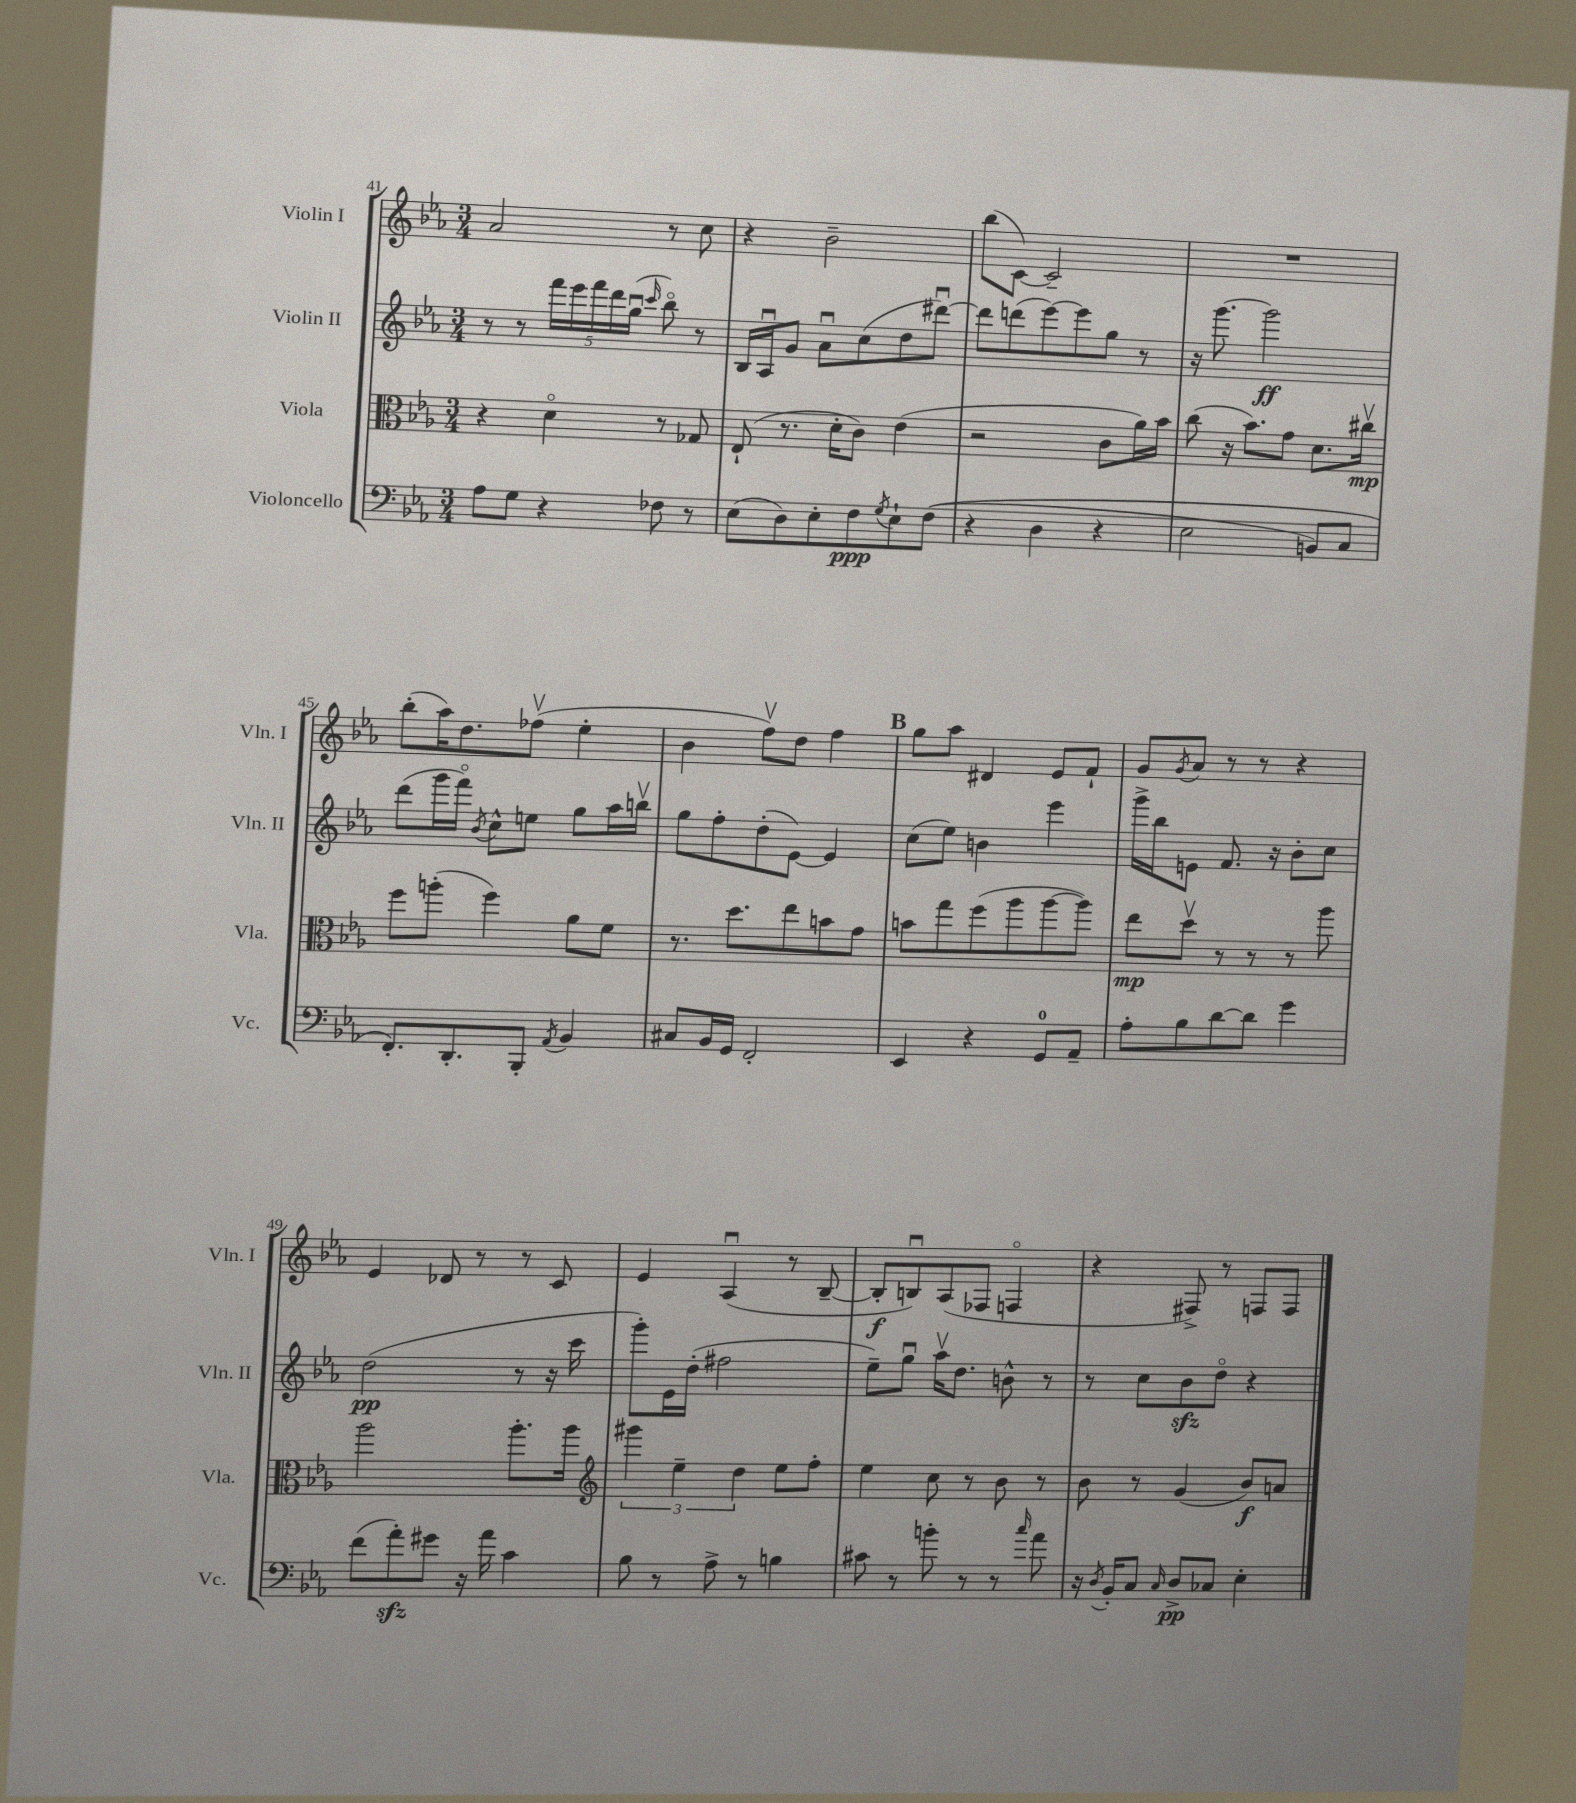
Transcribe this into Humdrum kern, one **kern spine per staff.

**kern	**kern	**kern	**kern
*staff4	*staff3	*staff2	*staff1
*clefF4	*clefC3	*clefG2	*clefG2
*k[b-e-a-]	*k[b-e-a-]	*k[b-e-a-]	*k[b-e-a-]
*M3/4	*M3/4	*M3/4	*M3/4
8A-	4r	8r	2a-
8G	.	8r	.
4r	4do	20fff	.
.	.	20eee-	.
.	.	20fff	.
.	.	20ddd	.
.	.	(20ggu	.
.	.	16qqccc	.
8F-	8r	8bb-o)	8r
8r	8G-	8r	8cc
=	=	=	=
(8E-	(8E-`	16B-	4r
.	.	16A-u	.
8D)	8.r	8g	.
8E-'	.	8a-u	2b-~
.	16d'	.	.
8F	8c)	(8cc	.
8qG	.	.	.
8E-`	(4e-	8dd	.
&((8F	.	[8ddd#u)	.
=	=	=	=
4r	2r	8ddd#]	(8bb-
.	.	(8ddd	[8c)
4D	.	[8eee-)	2c~]
.	.	8eee-]	.
4r	8c	8gg	.
.	16a-)	8r	.
.	16b-	.	.
=	=	=	=
2E-	(8cc	16r	2.r
.	.	[8.ggg	.
.	16r	.	.
.	8.b-)	.	.
.	.	2ggg]	.
.	8g	.	.
8BB)	8.d	.	.
8C	.	.	.
.	16cc#v	.	.
=	=	=	=
8.FF'&)	8ff	(8ddd	(8bb-'
.	(8aa'	16ggg	16aa-)
8.DD'	.	16fffo)	8.dd
.	.	8qb-	.
.	4ff)	8cc^^	.
8BBB-'	.	8ee	(8ff-v
8qAA-	.	.	.
4BB-	8a-	8gg	4ee-'
.	8f	16aa-	.
.	.	16bbv	.
=	=	=	=
8C#	8.r	8gg	4b-
16BB-	.	8ff'	.
16GG	8.dd	.	.
2FF'	.	(8dd'	8ffv)
.	8ee-	[8e-)	8dd
.	8b	4e-]	4ff
.	8g	.	.
=	=	=	=
4EE-	8b	(8cc	8gg
.	8gg	8ee-)	8aa-
4r	(8ff	4b	4d#
.	8aa-	.	.
8GG	[8aa-	4eee-	8e-
8AA-~	8aa-])	.	8f`
=	=	=	=
8A-'	8ee-	16ggg^	8g
.	.	16bb-	.
.	.	.	8qg
8B-	8ddv	8e	8a-
[8d	8r	8.f	8r
8d]	8r	.	8r
.	.	16r	.
4g	8r	8b-'	4r
.	8aa-	8cc	.
=	=	=	=
(8f	2aa-	(2dd	4e-
8a-')	.	.	.
8g#	.	.	8d-
16r	.	.	8r
16a-	.	.	.
4c	8.aa-'	8r	8r
.	.	16r	8c
.	16aa-	16ccc	.
=	=	=	=
*	*clefG2	*	*
8B-	6ggg#	8ggg')	4e-
8r	.	16e-	.
.	6ee-~	.	.
.	.	(16dd'	.
8A-^	.	2ff#	(4A-u
.	6dd	.	.
8r	.	.	.
4B	8ee-	.	8r
.	8ff'	.	[8B-~
=	=	=	=
8c#	4ee-	8ee-~)	8B-']
8r	.	8ggu	8Bu)
8b'	8cc	16aa-v	(8A-
.	.	8.dd	.
8r	8r	.	8F-
8r	8b-	8b^^	4Fo
16qqcc	.	.	.
8a-	8r	8r	.
=	=	=	=
16r	8b-	8r	4r
8qD	.	.	.
16BB-'	.	.	.
8C	8r	8cc	.
16qqC	.	.	.
8D^	(4g	8b-	8F#^)
8C-	.	8ddo	8r
4E-'	8b-)	4r	8F
.	8a	.	8F
==	==	==	==
*-	*-	*-	*-
